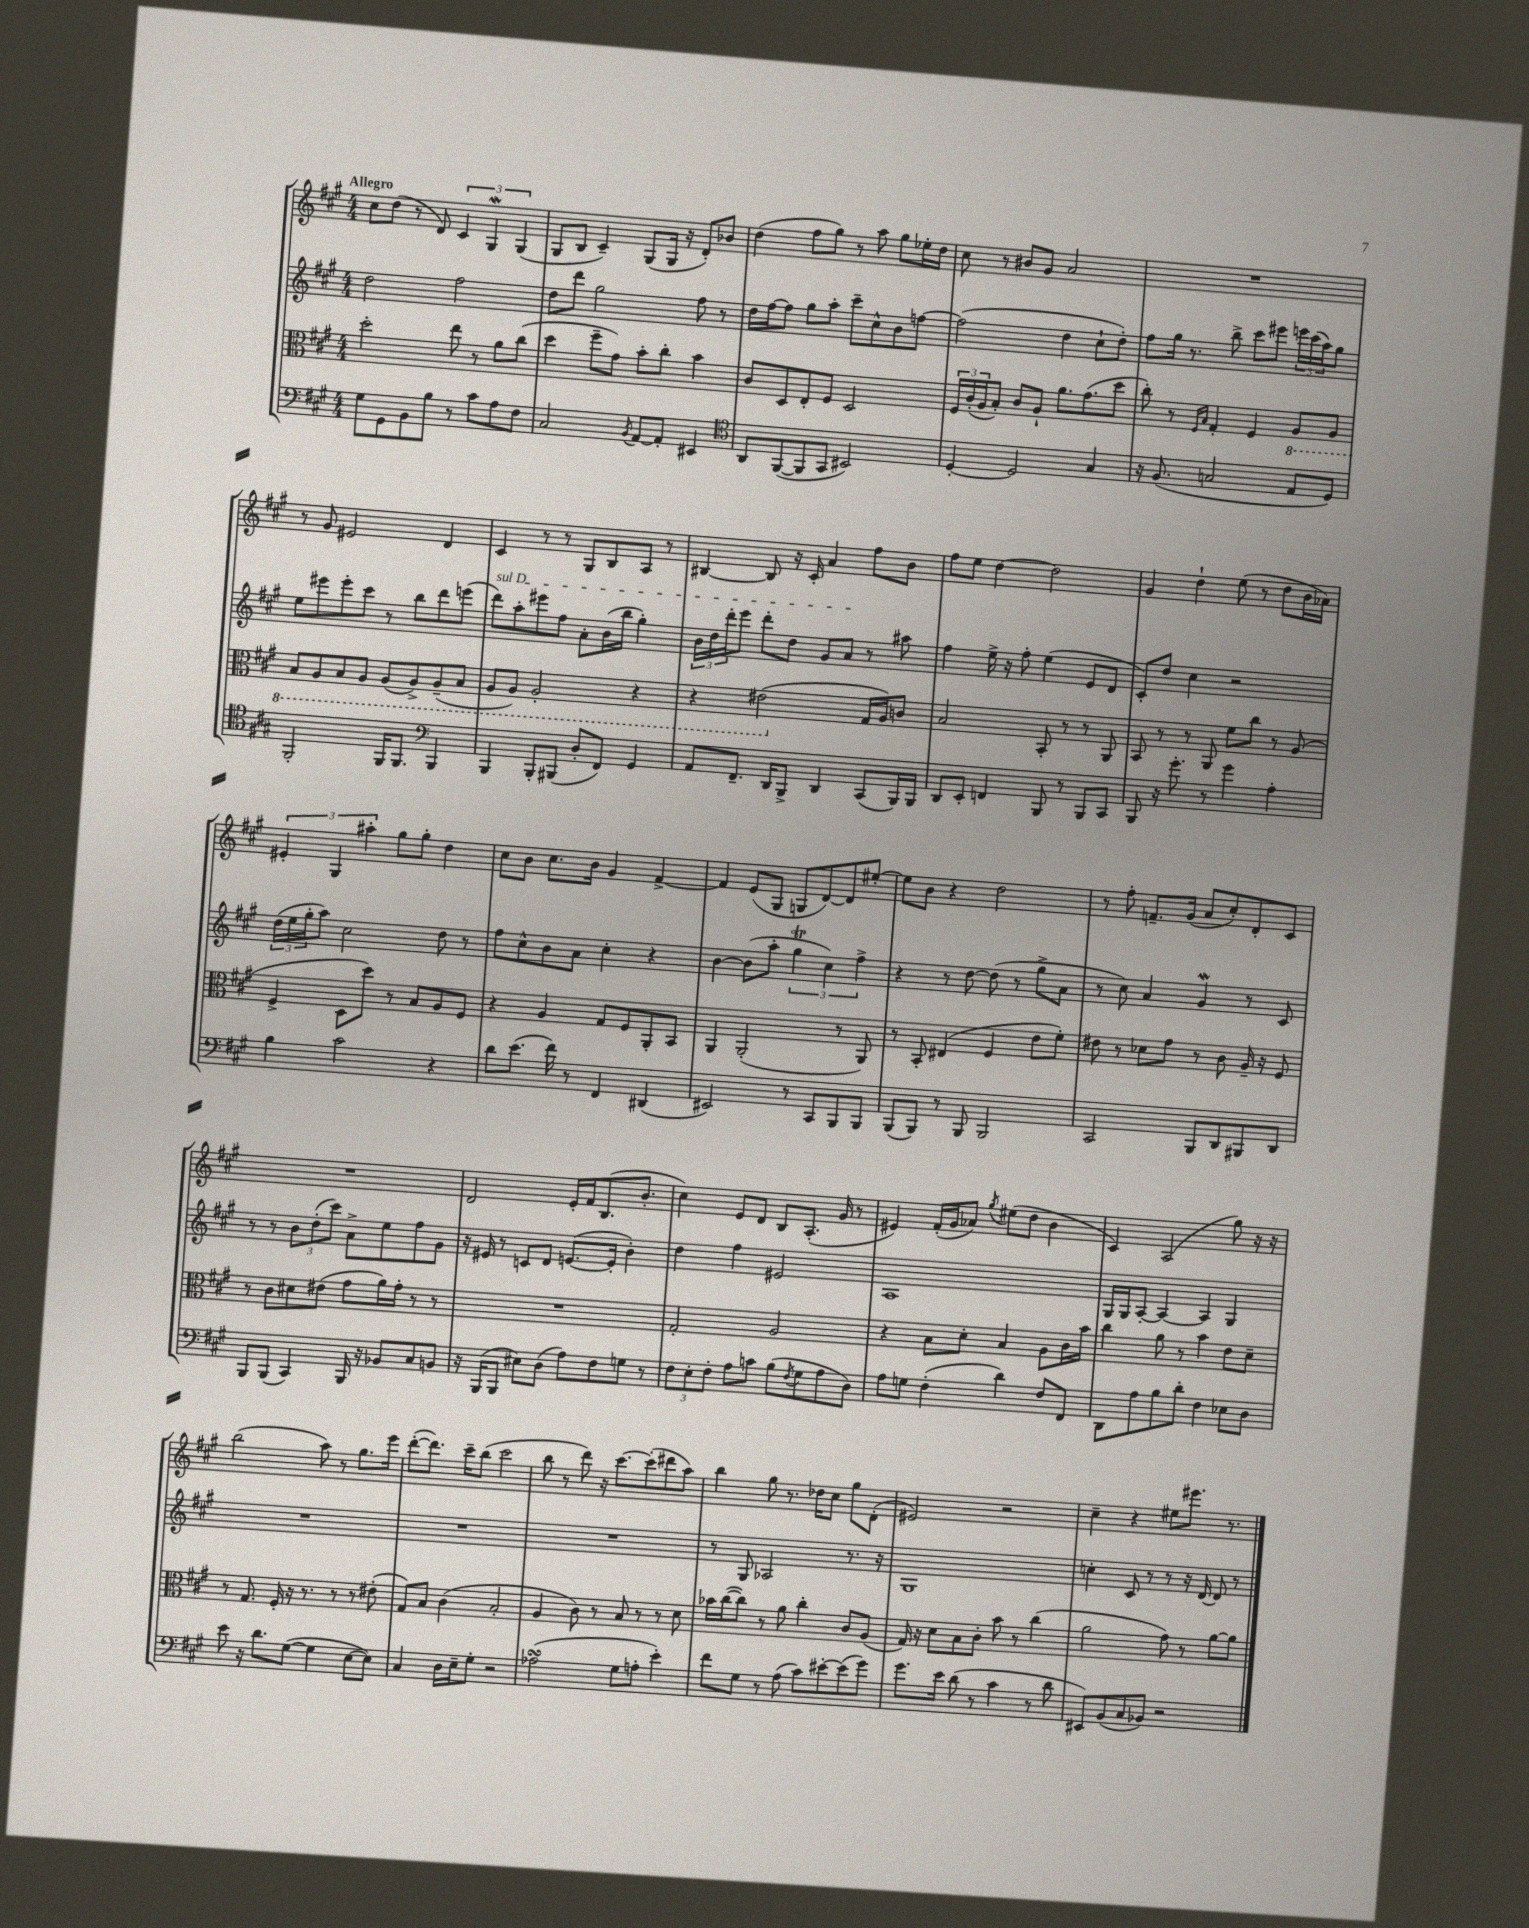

**kern	**kern	**kern	**kern
*staff4	*staff3	*staff2	*staff1
*clefF4	*clefC3	*clefG2	*clefG2
*k[f#c#g#]	*k[f#c#g#]	*k[f#c#g#]	*k[f#c#g#]
*M4/4	*M4/4	*M4/4	*M4/4
8G#	2dd'	2dd	8cc#
8GG#	.	.	(8dd
8BB	.	.	8r
8B	.	.	8d)
8r	8ee	2ff#	6c#
8c#	8r	.	.
.	.	.	6G#
8A	8a	.	.
.	.	.	(6G#
8F#	(8cc#	.	.
=	=	=	=
2C#	4dd	8dd	8G#
.	.	8ddd	8B
.	8ff#~	2gg#	4c#~)
.	8g#)	.	.
8qBB	.	.	.
[8AA	8b'	.	(8G#
8AA']	8cc#'	.	16G#
.	.	.	16r
4EE#	4b	8ff#	8d')
.	.	8r	8b-
=	=	=	=
*clefC4	*	*	*
8AA	8c#	16dd	(4dd
.	.	[16ff#	.
([8FF#	8D	8ff#]	.
8FF#]	8E'	8gg#	8ff#
8GG#	8F#	8aa'	8gg#)
2BB#)	2D	8ccc#~	8r
.	.	8cc#^^	8aa
.	.	8b	8gg#
.	.	[8ff	16ee-'
.	.	.	16dd
=	=	=	=
[4D'	24F#	(2ff]	8cc#
.	(24c#'	.	.
.	24A	.	.
.	8B')	.	8r
2D]	8c#	.	8b#
.	8A`	.	8g#
.	8.a	4dd	2a
.	(8.g#	.	.
4G#	.	8cc#`	.
.	8dd	8dd')	.
=	=	=	=
16r	8cc#')	8ff#	1r
(8.F#	.	.	.
.	8r	16gg#	.
.	.	8.r	.
.	16qqF#	.	.
.	16qqB	.	.
2G	4G#'	.	.
.	.	8bb^	.
.	4F#	8ccc#	.
.	.	8eee#	.
8E	8AA	24eee	.
.	.	(24ccc#	.
.	.	24aa)	.
8D)	8AA	8gg#	.
=	=	=	=
2FF#'	8BB	8ee	8r
.	8AA	8eee#	8g#
.	8BB	8eee#'	2e#
.	8AA	8ccc#	.
16FF#	(8AA	8r	.
8.FF#	.	.	.
.	8AA^)	8bb	.
*clefF4	*	*	*
4BBB	(8AA~	8ddd	4d
.	8BB	(8eee	.
=	=	=	=
4BBB	8AA	8ddd)	4c#
.	8AA)	8aa'	.
8BBB'	2AA'	8eee#	8r
(8BBB#	.	8ff#	8r
8D'	.	8a'	8G#
8FF#)	.	(16b	8B
.	.	16bb	.
4GG#	4r	4gg#')	8A
.	.	.	8r
=	=	=	=
8AA	4r	24b	[4B#
.	.	24dd	.
.	.	24ddd'	.
8.FF#~	.	8eee	.
.	(2E#	8ddd'	8B#]
16DD	.	.	.
8BBB^	.	8dd	16r
.	.	.	16c#'
4DD	.	8g#	4a
.	.	8a	.
(8CC#	16G#	8r	8ff#
.	16A)	.	.
16BBB)	8c	8aa#	8b
16BBB	.	.	.
=	=	=	=
8DD	2B	4ff#	8ff#
8EE'	.	.	8ee
4FF	.	16ee^	[4dd
.	.	16r	.
.	.	8ff#'	.
8BBB	8BB'	(4ee	2dd]
8r	8r	.	.
8BBB	8r	8e	.
8CC#	8AA	8d	.
=	=	=	=
8BBB	8BB	8c#')	4g#
16r	8r	8dd	.
8.g#'	.	.	.
.	8r	4cc#	4dd`
8r	8AA	.	.
4g#	8f#	2r	(8ee
.	8cc#	.	8r
4A'	8r	.	8dd
.	(8A	.	16b
.	.	.	16a-)
=	=	=	=
4B	4F#^	(24dd	6e#'
.	.	24ee	.
.	.	24gg#'	.
.	.	8aa)	.
.	.	.	6G#
2c#	8D	2cc#	.
.	.	.	6aa#'
.	8dd)	.	.
.	8r	.	8gg#
.	8B	.	8gg#'
4r	8A	8dd	4dd
.	8F#	8r	.
=	=	=	=
8d	4r	8ff#	8cc#
(8.e	.	8cc#^^	8b
.	4A	8b	8.cc#
16f#)	.	.	.
8r	.	8a	.
.	.	.	16b
4FF#	8G#	4cc#'	4g#
.	8F#	.	.
(4DD#	8AA'	4r	[4f#^
.	8BB	.	.
=	=	=	=
2EE#)	4AA	[4b	4f#]
.	(2AA'	(8b]	(8e
.	.	8aa'	8G#
8r	.	6gg#	8G
8CC#	.	.	[8d)
.	.	6cc#)	.
8BBB	8r	.	8d]
.	.	6ff#^	.
8BBB	8AA)	.	[8ee#'
=	=	=	=
(8BBB	8r	4r	8ee#]
8BBB)	8BB'	.	8b
8r	(4E#	8r	4r
8BBB	.	[8dd	.
2BBB	4F#	(8dd]	2dd
.	.	8r	.
.	8e	8gg#^	.
.	8f#')	8a	.
=	=	=	=
2CC#	8e#	8r	8r
.	8r	8cc#)	8ff#'
.	8d-	4a	8.f~
.	8g#	.	.
.	.	.	(16g#
8BBB	8r	4g#	8a
8DD	8c#	.	8cc#')
8BBB#	16A~	8r	8d'
.	16r	.	.
8DD	8F#	8c#	8c#
=	=	=	=
8BBB	8r	8r	1r
(8BBB	8c#	8r	.
4CC#)	8d#	12b	.
.	.	(12dd'	.
.	(8e#	.	.
.	.	12ccc#)	.
16BBB	8g#	8a^	.
16r	.	.	.
8BB-	16a)	8ee	.
.	16g#'	.	.
8C#	8r	8ff#	.
8BB	8r	8g#	.
=	=	=	=
16r	1r	16r	2d
(16BBB	.	16e#	.
8BBB	.	8r	.
8E#)	.	8c	.
(8D	.	8d	.
8A)	.	([8.e	16e'
.	.	.	16f#
8F#	.	.	(8.B
.	.	16e']	.
8G	.	4b')	.
.	.	.	8.b'
8r	.	.	.
=	=	=	=
12F#	2G#'	4dd	4cc#)
12E'	.	.	.
12F#'	.	.	.
8A	.	4ff#	8e
8c	.	.	8d
(8B	2A	2e#	8B
8qF#	.	.	.
8G#	.	.	(8.A'
8A	.	.	.
.	.	.	16g#
8D)	.	.	8r
=	=	=	=
8A	4r	1A	4e#)
8G	.	.	.
(4F#'	8B	.	(16f#'
.	.	.	16g#
.	8d'	.	8a-)
.	.	.	8qgg#
4d)	4B	.	(8ee#
.	.	.	8dd
8F#	8A	.	4b
8FF#	16c#	.	.
.	16b	.	.
=	=	=	=
8DD	4cc#	16G#	4c#)
.	.	16G#	.
8A	.	[8A'	.
8B	8a	4A_	(2A
8d'	8r	.	.
4F#	4b	4A]	.
8E-	8e	4G#	8gg#)
8D	8d~	.	16r
.	.	.	16r
=	=	=	=
8e	8r	1r	(2bb
16r	8.G#	.	.
8.d	.	.	.
.	16F#'	.	.
([8G#	16r	.	.
.	8.r	.	.
4G#]	.	.	8aa)
.	8r	.	8r
[8E	8r	.	8.gg#
8E])	(8e#'	.	.
.	.	.	16eee
=	=	=	=
4C#	8G#)	1r	([8ddd'
.	8B	.	8.ddd])
16D	(4c#	.	.
16E~	.	.	16ccc#~
8G#'	.	.	(8bb
2r	2B'	.	2ccc#
=	=	=	=
(2A-	4A	1r	8bb
.	.	.	8r
.	8c#)	.	8ddd)
.	8r	.	16r
.	.	.	[8.ccc#
8G#	8B	.	.
8A'	8r	.	(8ccc#']
4e')	8r	.	8ddd#
.	8d	.	8aa)
=	=	=	=
8f#	16b-	8r	4bb
.	([16cc#	.	.
8G#	8cc#])	8G#	.
8r	8r	2A-	8gg#
(8A	8a	.	8.r
8c#)	4cc#'	.	.
.	.	.	16dd-
[8e#'	.	.	8cc#
(8e#]	8c#	8.r	8gg#
8g#)	(8A	.	(8d'
.	.	16r	.
=	=	=	=
8.g#	16G#)	1G#	2e#)
.	16r	.	.
.	8d	.	.
16e	.	.	.
(8d	8B	.	.
8r	8c#'	.	.
4c#	8b	.	2r
.	8r	.	.
8r	(4cc#	.	.
8d	.	.	.
=	=	=	=
8EE#)	2a	4cc'	4cc#~
(8BB	.	.	.
8C#	.	8c#	4r
8BB-)	.	8r	.
2r	8g#)	8r	8ee#
.	8r	16r	8.eee#
.	.	[16d	.
.	[8a	8d]	.
.	.	.	8.r
.	8a]	8r	.
==	==	==	==
*-	*-	*-	*-
